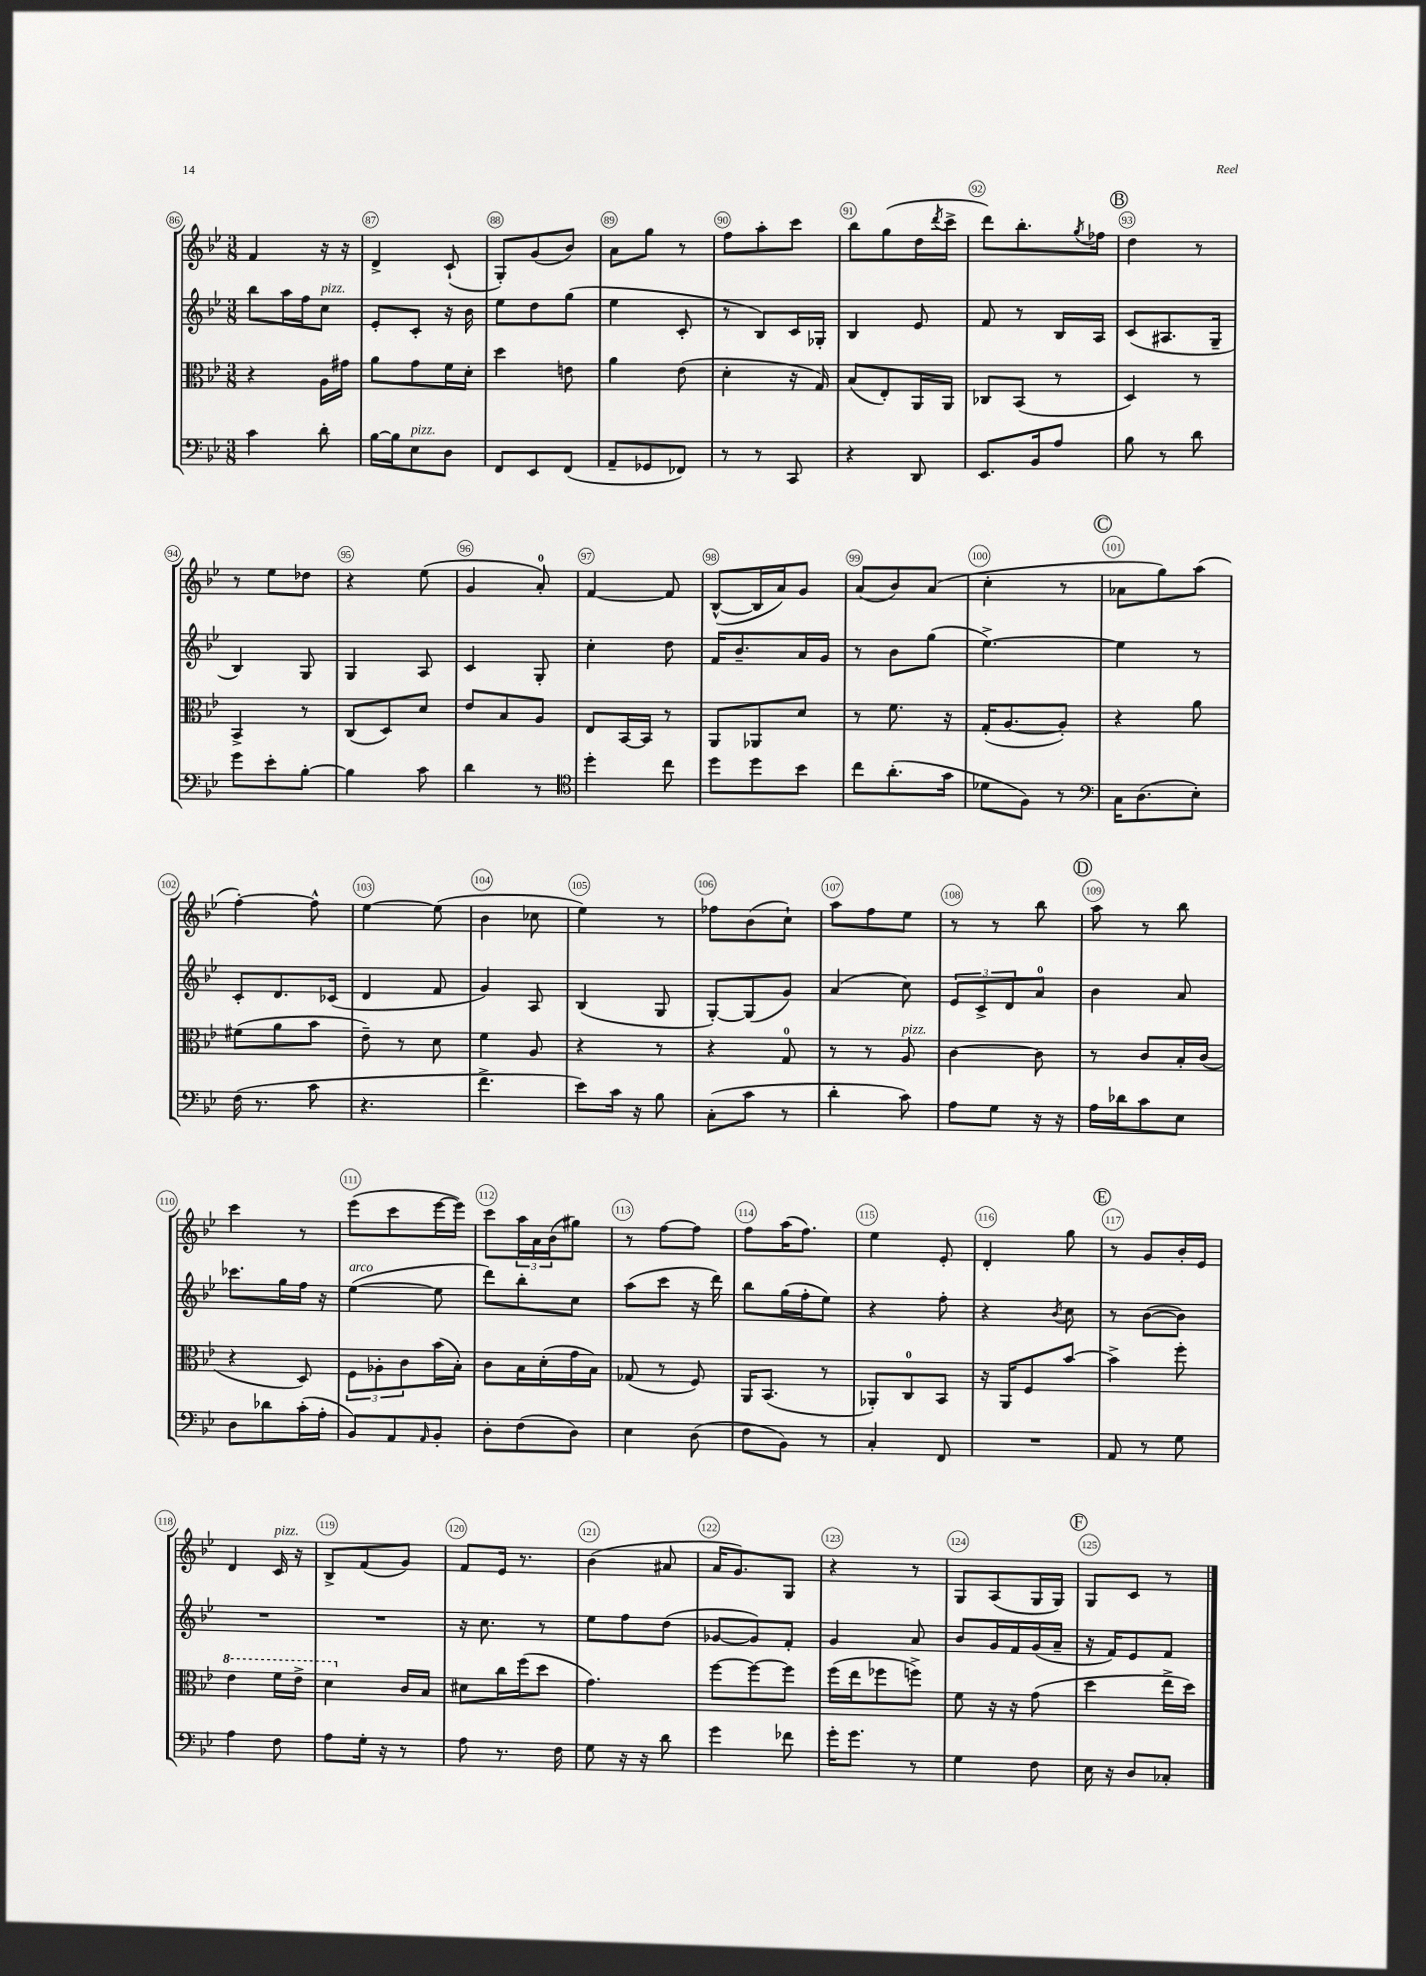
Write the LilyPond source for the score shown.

<<
\new StaffGroup <<
\new Staff = "s0" {
    \clef treble \key bes \major \numericTimeSignature \time 3/8
    f'4 r16 r16 |
    d'4-> c'8-!( |
    g8-.) g'8( bes'8) |
    a'8 g''8 r8 |
    f''8 a''8-. c'''8 |
    bes''8 g''8( d''16 \acciaccatura { d'''8 } c'''16-> |
    d'''8) bes''8.-. \acciaccatura { g''8 } fes''16 |
    \mark \markup { \circle "B" } d''4 r8 |
    r8 ees''8 des''8 |
    r4 ees''8( |
    g'4 a'8-0-.) |
    f'4~ f'8 |
    bes8~-^( bes16 a'16) g'8 |
    a'8( bes'8) a'8( |
    c''4-. r8 |
    \mark \markup { \circle "C" } aes'8 g''8) a''8( |
    f''4~-.) f''8-^ |
    ees''4~ ees''8( |
    bes'4 ces''8 |
    ees''4) r8 |
    fes''8 bes'8( c''8-!) |
    a''8 f''8 ees''8 |
    r8 r8 bes''8 |
    \mark \markup { \circle "D" } a''8 r8 bes''8 |
    c'''4 r8 |
    ees'''8( c'''8 ees'''16~ ees'''16) |
    c'''8 \tuplet 3/2 { a''16 a'16 bes'16( } gis''8) |
    r8 f''8~ f''8 |
    f''8 a''16( f''8.) |
    ees''4 ees'8-. |
    d'4-. g''8 |
    \mark \markup { \circle "E" } r8 g'8 bes'16-. ees'16 |
    d'4 c'16^\markup { \italic "pizz." } r16 |
    bes8-> f'8( g'8) |
    f'8 ees'16 r8. |
    bes'4( ais'8 |
    a'16 g'8.) g8 |
    r4 r8 |
    g8 a8( g16 g16) |
    \mark \markup { \circle "F" } g8 c'8 r8 \bar "|." |
}
\new Staff = "s1" {
    \clef treble \key bes \major \numericTimeSignature \time 3/8
    bes''8 a''16 f''16 c''8^\markup { \italic "pizz." } |
    ees'8-. c'8-. r16 bes'16 |
    ees''8 d''8 g''8( |
    ees''4 c'8-. |
    r8 bes8) c'16 ges16-. |
    bes4 ees'8 |
    f'8 r8 bes16 a16 |
    \mark \markup { \circle "B" } c'8( ais8. g16-- |
    bes4) g8 |
    g4 a8 |
    c'4 g8-. |
    c''4-. d''8 |
    f'16 bes'8.-- a'16 g'16 |
    r8 bes'8 g''8( |
    ees''4.~->) |
    \mark \markup { \circle "C" } ees''4 r8 |
    c'8-. d'8. ces'16( |
    d'4 f'8 |
    g'4) a8 |
    bes4( g8 |
    g8~-.) g8( g'8) |
    a'4( c''8) |
    \tuplet 3/2 { ees'8 c'8-> d'8 } a'8-0 |
    \mark \markup { \circle "D" } bes'4 a'8 |
    ces'''8. g''16 f''16 r16 |
    ees''4~^\markup { \italic "arco" }( ees''8 |
    d'''8) bes''8-. c''8 |
    a''8( c'''8 r16 d'''16) |
    bes''8 g''16( f''16-. ees''8) |
    r4 f''8-. |
    r4 \acciaccatura { bes'8 } c''8 |
    \mark \markup { \circle "E" } r8 bes'8~( bes'8) |
    R4. |
    R4. |
    r16 c''8. r8 |
    ees''8 f''8 d''8( |
    ges'8~ ges'8) f'8-. |
    g'4 a'8 |
    bes'8 g'16 f'16 g'16( a'16-- |
    \mark \markup { \circle "F" } r16 f'16) ees'8 f'8 \bar "|." |
}
\new Staff = "s2" {
    \clef alto \key bes \major \numericTimeSignature \time 3/8
    r4 a16 gis'16 |
    a'8 g'8 f'16 d'16-. |
    d''4 e'8 |
    a'4 ees'8( |
    d'4-. r16 g16) |
    bes8( ees8-.) a,16 a,16 |
    ces8 bes,8( r8 |
    \mark \markup { \circle "B" } d4) r8 |
    bes,4-> r8 |
    c8( d8) d'8 |
    ees'8 bes8 a8 |
    ees8 bes,16~ bes,16 r8 |
    a,8 aes,8 d'8 |
    r8 f'8. r16 |
    g16-.( a8.~ a8-.) |
    \mark \markup { \circle "C" } r4 a'8 |
    fis'8( a'8 bes'8 |
    ees'8--) r8 d'8 |
    f'4 a8 |
    r4 r8 |
    r4 g8-0 |
    r8 r8 a8^\markup { \italic "pizz." } |
    c'4~ c'8 |
    \mark \markup { \circle "D" } r8 c'8 bes16-. c'16( |
    r4 d8) |
    \tuplet 3/2 { f8 aes8-. c'8 } bes'16( bes16-.) |
    c'8 bes16 d'16-.( g'16 bes16) |
    ges8( r8 f8) |
    a,16 bes,8.( r8 |
    aes,8-.) c8-0 bes,8 |
    r16 a,16 f8 bes'8~ |
    \mark \markup { \circle "E" } bes'4-> f''8-. |
    \ottava #1 ees''4 f''16 ees''16-> |
    d''4 \ottava #0 c'16 bes16 |
    dis'8 c''16 f''16( d''8 |
    g'4.) |
    f''8~ f''8~ f''8 |
    f''16( ees''16 fes''8 f''8->) |
    f'8 r16 r16 g'8( |
    \mark \markup { \circle "F" } d''4 ees''16-> d''16) \bar "|." |
}
\new Staff = "s3" {
    \clef bass \key bes \major \numericTimeSignature \time 3/8
    c'4 d'8-. |
    bes16~ bes16 ees8^\markup { \italic "pizz." } d8 |
    f,8 ees,8 f,8( |
    a,8-- ges,8 fes,8) |
    r8 r8 c,8 |
    r4 d,8 |
    ees,8. bes,16 a8 |
    \mark \markup { \circle "B" } bes8 r8 d'8 |
    g'8 ees'8-. bes8~-. |
    bes4 c'8 |
    d'4 r8 |
    \clef tenor d''4-. c''8 |
    d''8 d''8 bes'8 |
    c''8 a'8.-.( g'16 |
    des'8 f8) r8 |
    \mark \markup { \circle "C" } \clef bass c16 d8.( ees8-.) |
    f16( r8. c'8 |
    r4. |
    f'4.-> |
    ees'8) c'16 r16 bes8 |
    c8-.( c'8 r8 |
    d'4-. c'8) |
    a8 g8 r16 r16 |
    \mark \markup { \circle "D" } a16 des'16 c'8 ees8 |
    d8 des'8 c'16-.( a16-. |
    bes,8) a,8 \grace { a,16 } bes,8-. |
    d8-. f8( d8) |
    ees4 d8( |
    f8 bes,8) r8 |
    c4-. f,8 |
    R4. |
    \mark \markup { \circle "E" } a,8 r8 g8 |
    a4 f8 |
    a8 g16-. r16 r8 |
    a8 r8. f16 |
    g8 r16 r16 d'8 |
    g'4 fes'8 |
    g'16-. g'8. r8 |
    g4 f8 |
    \mark \markup { \circle "F" } ees16 r16 d8 ces8-. \bar "|." |
}
>>
>>
\layout { \context { \Score currentBarNumber = #86 \override BarNumber.break-visibility = ##(#f #t #t) barNumberVisibility = #all-bar-numbers-visible \override BarNumber.stencil = #(make-stencil-circler 0.1 0.3 ly:text-interface::print) } }
